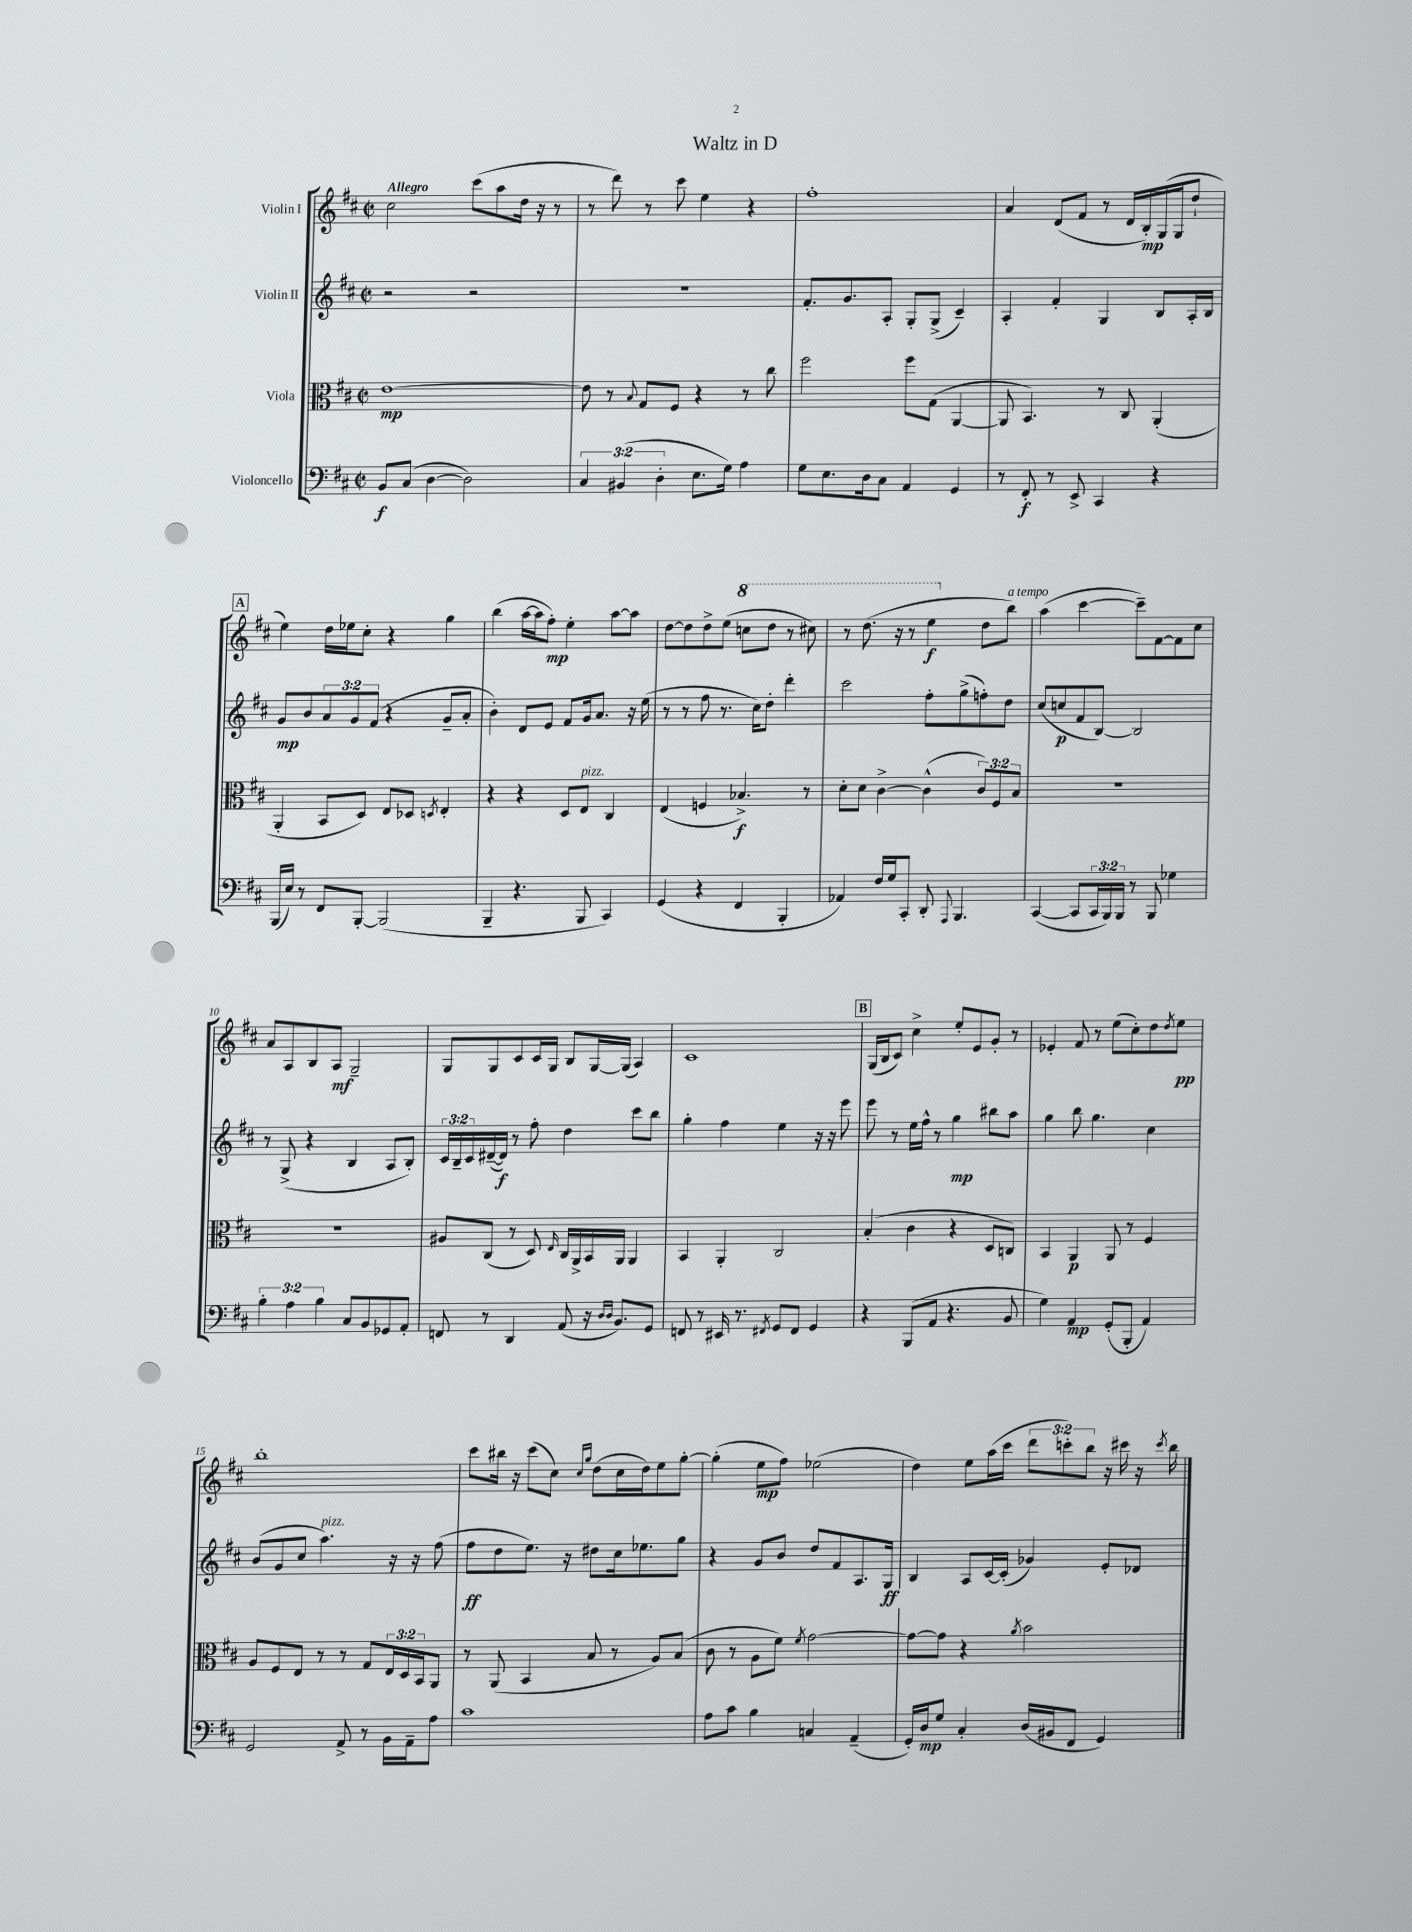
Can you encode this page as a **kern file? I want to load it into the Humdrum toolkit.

**kern	**dynam	**kern	**dynam	**kern	**dynam	**kern	**dynam
*part4	*part4	*part3	*part3	*part2	*part2	*part1	*part1
*staff4	*staff4	*staff3	*staff3	*staff2	*staff2	*staff1	*staff1
*I"Violoncello	*	*I"Viola	*	*I"Violin II	*	*I"Violin I	*
*clefF4	*	*clefC3	*	*clefG2	*	*clefG2	*
*k[f#c#]	*	*k[f#c#]	*	*k[f#c#]	*	*k[f#c#]	*
*M2/2	*	*M2/2	*	*M2/2	*	*M2/2	*
*met(c|)	*	*met(c|)	*	*met(c|)	*	*met(c|)	*
=1	=1	=1	=1	=1	=1	=1	=1
!	!	!	!	!	!	!LO:TX:a:B:t=Allegro	!
8BB/L	f	[1e	mp	2r	.	2cc#\	.
(8C#/J	.	.	.	.	.	.	.
[4D\	.	.	.	.	.	.	.
2D\])	.	.	.	2r	.	(8ccc#\L	.
.	.	.	.	.	.	8aa\	.
.	.	.	.	.	.	16dd\Jk	.
.	.	.	.	.	.	16r	.
.	.	.	.	.	.	8r	.
=2	=2	=2	=2	=2	=2	=2	=2
6C#/	.	8e\]	.	1r	.	8r	.
.	.	8r	.	.	.	8ddd\)	.
(6BB#X/	.	.	.	.	.	.	.
.	.	8qqB/	.	.	.	.	.
.	.	8G/L	.	.	.	8r	.
6D'\	.	.	.	.	.	.	.
.	.	8F#/J	.	.	.	8ccc#\	.
8.E\L	.	4r	.	.	.	4ee\	.
16G\Jk)	.	.	.	.	.	.	.
4A\	.	8r	.	.	.	4r	.
.	.	8cc#\	.	.	.	.	.
=3	=3	=3	=3	=3	=3	=3	=3
8G\L	.	2ff#\	.	8.f#'/L	.	1ff#'	.
8.E\	.	.	.	.	.	.	.
.	.	.	.	8.g/	.	.	.
16D\k	.	.	.	.	.	.	.
8C#\J	.	.	.	8A'/J	.	.	.
4AA/	.	8ff#\L	.	8G'/L	.	.	.
.	.	(8G\J	.	(8G^/J	.	.	.
4GG/	.	[4AA/	.	4c#~/)	.	.	.
=4	=4	=4	=4	=4	=4	=4	=4
8r	.	8AA/]	.	4A'/	.	4a/	.
8FF#'/	f	4.BB/)	.	.	.	.	.
8r	.	.	.	4f#'/	.	(8d/L	.
8EE^/	.	.	.	.	.	8f#/J	.
4CC#/	.	8r	.	4G/	.	8r	.
.	.	8C#/	.	.	.	16d/LL	.
.	.	.	.	.	.	16B'/)	mp
4r	.	(4AA'/	.	8B/L	.	(16G/	.
.	.	.	.	.	.	16G/J	.
.	.	.	.	16A'/L	.	8dd`/J	.
.	.	.	.	16B/JJ	.	.	.
!!LO:LB:g=z
!!LO:REH:place=s1:t=A
=5	=5	=5	=5	=5	=5	=5	=5
(16BBB/LL	.	4AA'/	.	8g/L	mp	4ee\)	.
16E/JJ)	.	.	.	.	.	.	.
8r	.	.	.	8b/	.	.	.
8FF#/L	.	8BB/L	.	12a/	.	16dd\LL	.
.	.	.	.	.	.	16ee-X\J	.
.	.	.	.	12g/	.	.	.
[8BBB'/J	.	8D/J)	.	.	.	8cc#'\J	.
.	.	.	.	(12f#/J	.	.	.
(2BBB/]	.	8E/L	.	4r	.	4r	.
.	.	8D-X/J	.	.	.	.	.
.	.	8qDn/	.	.	.	.	.
.	.	4E'/	.	8g~/L	.	4gg\	.
.	.	.	.	8a'/J	.	.	.
=6	=6	=6	=6	=6	=6	=6	=6
4BBB~/	.	4r	.	4b'\)	.	(4bb\	.
4.r	.	4r	.	8d/L	.	[16aa\LL	.
.	.	.	.	.	.	16aa\J]	.
.	.	.	.	8e/J	.	8ff#'\J)	mp
.	.	8D/L	.	8f#/L	.	4ee'\	.
!	!	!LO:TX:a:i:t=pizz.	!	!	!	!	!
8BBB/	.	8E/J	.	16g/k	.	.	.
.	.	.	.	8.a/J	.	.	.
4CC#/)	.	4C#/	.	.	.	[8aa\L	.
.	.	.	.	16r	.	8aa\J]	.
.	.	.	.	(16ee\	.	.	.
=7	=7	=7	=7	=7	=7	=7	=7
(4GG/	.	(4E/	.	8r	.	[8dd\L	.
.	.	.	.	8r	.	8dd\]	.
4r	.	4Fn/	.	8ff#\	.	8dd^\	.
.	.	.	.	8.r	.	(8ee\J	.
*	*	*	*	*	*	*8va	*
4FF#/	.	4.B-X^/)	f	.	.	8cccn\L	.
.	.	.	.	16cc#\KL)	.	.	.
.	.	.	.	8dd'\J	.	8ddd\J	.
4BBB'/	.	.	.	4ddd'\	.	8r	.
.	.	8r	.	.	.	8ccc#X\)	.
=8	=8	=8	=8	=8	=8	=8	=8
4AA-X/)	.	8d'\L	.	2ccc#\	.	8r	.
.	.	8d\J	.	.	.	(8.ddd\	.
16F#/LL	.	[4c#^\	.	.	.	.	.
16G/J	.	.	.	.	.	16r	.
8CC#'/J	.	.	.	.	.	8r	.
8DD'/	.	(4c#^^\]	.	8ff#'\L	.	4eee\	f
8qqAAA/	.	.	.	.	.	.	.
4.BBB/	.	.	.	(8gg^\	.	.	.
*	*	*	*	*	*	*X8va	*
.	.	12c#/L)	.	8ffn'\)	.	8dd\L	.
.	.	12F#/	.	.	.	.	.
!	!	!	!	!	!	!LO:TX:a:i:t=a tempo	!
.	.	.	.	8dd\J	.	8bb\J)	.
.	.	12B/J	.	.	.	.	.
=9	=9	=9	=9	=9	=9	=9	=9
([4CC#/	.	1r	.	(8cc#/L	.	(4aa\	.
.	.	.	.	8ccn/	p	.	.
8CC#/L]	.	.	.	8f#/	.	[4ccc#\	.
24CC#/L	.	.	.	[8B/J)	.	.	.
24BBB/)	.	.	.	.	.	.	.
24BBB/JJ	.	.	.	.	.	.	.
8r	.	.	.	2B/]	.	8ccc#~\L])	.
8BBB/	.	.	.	.	.	[8f#\	.
4G-X\	.	.	.	.	.	8f#\]	.
.	.	.	.	.	.	8cc#\J	.
!!LO:LB:g=z
=10	=10	=10	=10	=10	=10	=10	=10
6B'\	.	1r	.	8r	.	8a/L	.
.	.	.	.	(8G^/	.	8A/	.
6A\	.	.	.	.	.	.	.
.	.	.	.	4r	.	8B/	.
6B\	.	.	.	.	.	.	.
.	.	.	.	.	.	8A/J	mf
8C#/L	.	.	.	4B/	.	2G~/	.
8BB/	.	.	.	.	.	.	.
8GG-X/	.	.	.	8A/L	.	.	.
8AA'/J	.	.	.	8B'/J)	.	.	.
=11	=11	=11	=11	=11	=11	=11	=11
8FFn/	.	8A#X/L	.	24c#/LL	.	8G/L	.
.	.	.	.	24B~/	.	.	.
.	.	.	.	24c#/	.	.	.
8r	.	(8C#/J	.	([16d#X~/	.	8G/	.
.	.	.	.	16d#/JJ])	f	.	.
4DD/	.	8r	.	8r	.	8c#/	.
.	.	8D/)	.	8ff#'\	.	16c#/L	.
.	.	.	.	.	.	16G/JJ	.
.	.	16qqE/	.	.	.	.	.
(8AA/	.	16C#/LL	.	4dd\	.	8B/L	.
.	.	16AA^/	.	.	.	.	.
16r	.	16BB/	.	.	.	[16G/L	.
16qqD/LL	.	.	.	.	.	.	.
16qqD/JJ	.	.	.	.	.	.	.
8.BB/L)	.	16AA/JJ	.	.	.	(16G/JJ]	.
.	.	4AA/	.	8ccc#\L	.	4A/)	.
8GG/J	.	.	.	8bb\J	.	.	.
=12	=12	=12	=12	=12	=12	=12	=12
8FFn/	.	4BB/	.	4gg'\	.	1c#	.
8r	.	.	.	.	.	.	.
16EE#X/	.	4AA'/	.	4ff#\	.	.	.
8.r	.	.	.	.	.	.	.
8qFF#X/	.	.	.	.	.	.	.
8GG/L	.	2C#/	.	4ee\	.	.	.
8FF#/J	.	.	.	.	.	.	.
4GG/	.	.	.	16r	.	.	.
.	.	.	.	16r	.	.	.
.	.	.	.	8eee\	.	.	.
!!LO:REH:place=s1:t=B
=13	=13	=13	=13	=13	=13	=13	=13
4r	.	(4B'/	.	8eee\	.	(16G/LL	.
.	.	.	.	.	.	16B/J	.
.	.	.	.	8r	.	8c#/J)	.
(8BBB/L	.	4c#\	.	16ee\LL	.	4cc#^\	.
.	.	.	.	16ff#^^\JJ	.	.	.
8AA/J	.	.	.	8r	.	.	.
4.r	.	4r	.	4gg\	mp	8ee'/L	.
.	.	.	.	.	.	8e/	.
.	.	8D/L	.	8bb#X\L	.	8g'/J	.
8BB/	.	8Cn/J)	.	8aa\J	.	8r	.
=14	=14	=14	=14	=14	=14	=14	=14
4G\)	.	4BB/	.	4gg\	.	4e-X'/	.
4AA/	mp	4AA/	p	8bb\	.	8f#/	.
.	.	.	.	4.gg\	.	8r	.
(8GG'/L	.	8AA/	.	.	.	(8ee\L	.
8BBB'/J	.	8r	.	.	.	8cc#'\)	.
4AA/)	.	4F#/	.	4cc#\	.	8dd\	.
.	.	.	.	.	.	8qdd/	.
.	.	.	.	.	.	8ee\J	pp
!!LO:LB:g=z
=15	=15	=15	=15	=15	=15	=15	=15
2GG/	.	8A/L	.	(8b/L	.	1bb'	.
.	.	8F#/	.	8g/	.	.	.
.	.	8E/J	.	8cc#/J	.	.	.
!	!	!	!	!LO:TX:a:i:t=pizz.	!	!	!
.	.	8r	.	4.aa\)	.	.	.
8AA^/	.	8r	.	.	.	.	.
8r	.	8G/L	.	.	.	.	.
16BB\LL	.	24E/L	.	16r	.	.	.
.	.	24D/	.	.	.	.	.
16AA~\J	.	.	.	16r	.	.	.
.	.	24BB/J	.	.	.	.	.
8A\J	.	8AA/J	.	(8ff#\	.	.	.
=16	=16	=16	=16	=16	=16	=16	=16
1c#	.	8r	.	8ff#\L	ff	8ccc#\L	.
.	.	(8AA/	.	8dd\	.	16bb#X\Jk	.
.	.	.	.	.	.	16r	.
.	.	4BB/	.	8.ee\J)	.	(8ccc#\L	.
.	.	.	.	.	.	8cc#\J)	.
.	.	.	.	16r	.	.	.
.	.	.	.	.	.	16qqcc#/LL	.
.	.	.	.	.	.	16qqgg/JJ	.
.	.	8B/	.	8dd#X\L	.	(8dd\L	.
.	.	8r	.	16cc#\k	.	16cc#\L	.
.	.	.	.	8.ee-X\	.	16dd\J)	.
.	.	8A/L)	.	.	.	8ee\	.
.	.	(8B/J	.	8gg\J	.	[8gg'\J	.
=17	=17	=17	=17	=17	=17	=17	=17
8A\L	.	8c#\	.	4r	.	(4gg'\]	.
8c#\J	.	8r	.	.	.	.	.
4B\	.	8A\L	.	8g/L	.	8ee\L	mp
.	.	8f#\J)	.	8b/J	.	8ff#\J)	.
.	.	8qf#/	.	.	.	.	.
4Cn/	.	[2g\	.	8dd/L	.	(2ee-X\	.
.	.	.	.	8f#/	.	.	.
(4AA~/	.	.	.	8.A/	.	.	.
.	.	.	.	16G/Jk	ff	.	.
=18	=18	=18	=18	=18	=18	=18	=18
16GG'/LL)	.	8g\L_	.	4B/	.	4dd\)	.
16D/J	mp	.	.	.	.	.	.
8G/J	.	8g\J]	.	.	.	.	.
4C#'/	.	4r	.	8A/L	.	8ee\L	.
.	.	.	.	[16c#/L	.	(16aa\L	.
.	.	.	.	(16c#'/JJ]	.	16ccc#\JJ	.
.	.	8qa/	.	.	.	.	.
(16D/LL	.	2b\	.	4g-X/)	.	12ddd\L	.
16BB#X/J	.	.	.	.	.	.	.
.	.	.	.	.	.	12cccn'\)	.
8FF#/J	.	.	.	.	.	.	.
.	.	.	.	.	.	12bb\J	.
4GG/)	.	.	.	8e'/L	.	16r	.
.	.	.	.	.	.	16ccc#X\	.
.	.	.	.	8d-X/J	.	16r	.
.	.	.	.	.	.	8qccc#/	.
.	.	.	.	.	.	16bb\	.
==	==	==	==	==	==	==	==
*-	*-	*-	*-	*-	*-	*-	*-
